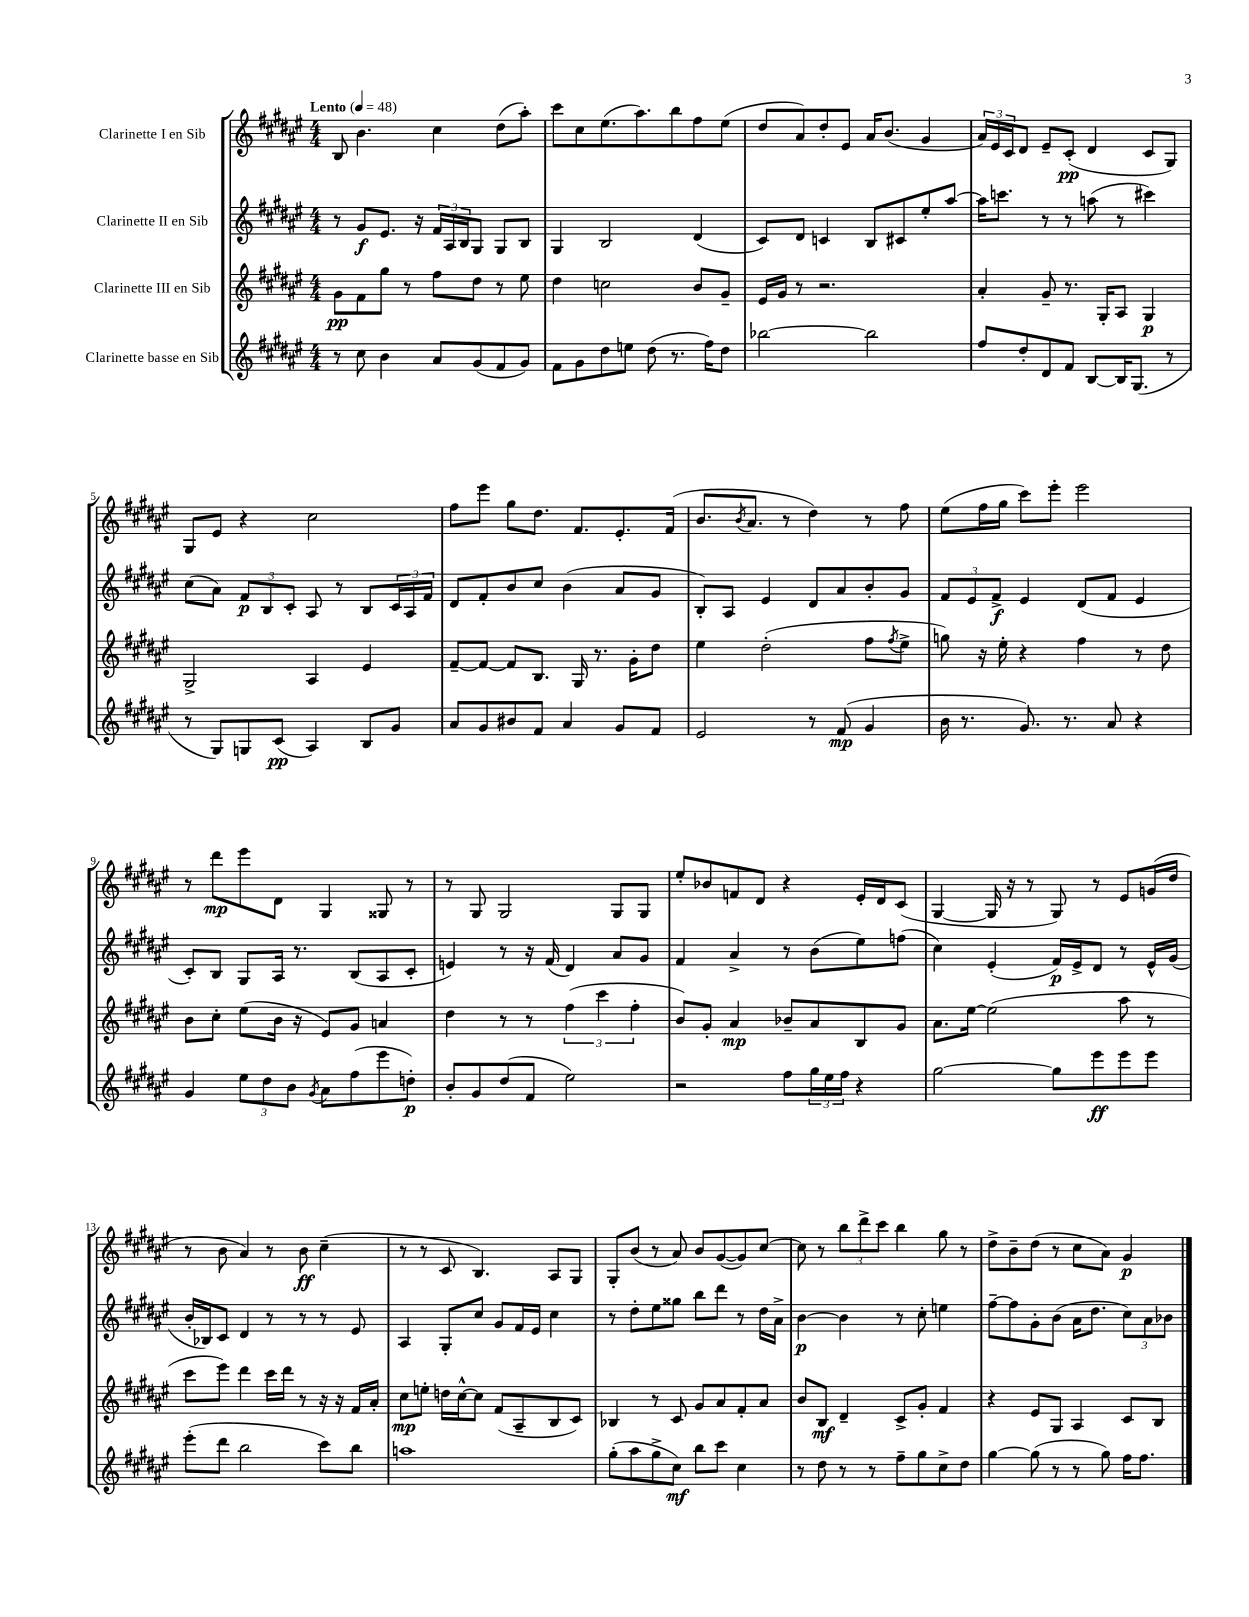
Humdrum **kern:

**kern	**kern	**kern	**kern
*staff4	*staff3	*staff2	*staff1
*clefG2	*clefG2	*clefG2	*clefG2
*k[f#c#g#d#a#e#]	*k[f#c#g#d#a#e#]	*k[f#c#g#d#a#e#]	*k[f#c#g#d#a#e#]
*M4/4	*M4/4	*M4/4	*M4/4
*MM48	*MM48	*MM48	*MM48
8r	8g#	8r	8B
8cc#	8f#	8g#	4.b
4b	8gg#	8.e#	.
.	8r	.	.
.	.	16r	.
8a#	8ff#	24f#	4cc#
.	.	24A#	.
.	.	24B	.
(8g#	8dd#	8G#	.
8f#	8r	8G#	(8dd#
8g#)	8ee#	8B	8aa#')
=	=	=	=
8f#	4dd#	4G#	8ccc#
8g#	.	.	8cc#
8dd#	2cc	2B	(8.ee#
8ee	.	.	.
.	.	.	8.aa#)
(8dd#	.	.	.
8.r	.	.	8bb
.	8b	(4d#	8ff#
16ff#)	.	.	.
8dd#	8g#~	.	(8ee#
=	=	=	=
[2bb-	16e#	8c#)	8dd#
.	16g#	.	.
.	8r	8d#	8a#)
.	2.r	4c	8dd#'
.	.	.	8e#
2bb-]	.	8B	16a#
.	.	.	(8.b
.	.	8c#	.
.	.	8ee#'	4g#
.	.	[8aa#	.
=	=	=	=
8ff#	4a#'	16aa#]	24a#)
.	.	.	24e#
.	.	8.ccc	.
.	.	.	24c#
8dd#'	.	.	8d#
8d#	8g#~	8r	8e#~
8f#	8.r	8r	(8c#'
[8B	.	(8aa	4d#
.	16G#'	.	.
16B]	8A#	8r	.
(8.G#	.	.	.
.	4G#	4ccc#)	8c#
8r	.	.	8G#)
=	=	=	=
8r	2G#^	(8cc#	8G#
8G#)	.	8a#)	8e#
8G	.	12f#	4r
.	.	12B	.
(8c#	.	.	.
.	.	12c#'	.
4A#)	4A#	8A#	2cc#
.	.	8r	.
8B	4e#	8B	.
8g#	.	24c#	.
.	.	24A#	.
.	.	24f#	.
=	=	=	=
8a#	[8f#~	8d#	8ff#
8g#	8f#_	8f#'	8eee#
8b#	8f#]	8b	8gg#
8f#	8.B	8cc#	8.dd#
4a#	.	(4b	.
.	16G#	.	8.f#
.	8.r	.	.
8g#	.	8a#	8.e#'
.	16g#'	.	.
8f#	8dd#	8g#	.
.	.	.	(16f#
=	=	=	=
2e#	4ee#	8B')	8.b
.	.	8A#	.
.	.	.	8qb
.	.	.	8.a#
.	(2dd#'	4e#	.
.	.	.	8r
8r	.	8d#	4dd#)
(8f#	.	8a#	.
4g#	8ff#	8b'	8r
.	8qff#	.	.
.	8ee#^	8g#	8ff#
=	=	=	=
16b	8gg)	12f#	(8ee#
8.r	.	.	.
.	.	12e#	.
.	16r	.	16ff#
.	.	12f#^	.
.	16ee#'	.	16gg#
8.g#)	4r	4e#	8ccc#)
.	.	.	8eee#'
8.r	.	.	.
.	4ff#	(8d#	2eee#
8a#	.	8f#	.
4r	8r	4e#	.
.	8dd#	.	.
=	=	=	=
4g#	8b	8c#')	8r
.	8cc#'	8B	8ddd#
12ee#	(8ee#	8G#	8eee#
12dd#	.	.	.
.	16b	16A#	8d#
12b	.	.	.
.	16r	8.r	.
8qg#	.	.	.
8a#	8e#)	.	4G#
(8ff#	8g#	(8B	.
8eee#	4a	8A#	8G##
8dd')	.	8c#'	8r
=	=	=	=
8b'	4dd#	4e)	8r
8g#	.	.	8G#
(8dd#	8r	8r	2G#
8f#	8r	16r	.
.	.	(16f#	.
2ee#)	(6ff#	4d#)	.
.	6ccc#	.	.
.	.	8a#	8G#
.	6ff#'	.	.
.	.	8g#	8G#
=	=	=	=
2r	8b)	4f#	8ee#'
.	8g#'	.	8b-
.	4a#	4a#^	8f
.	.	.	8d#
8ff#	8b-~	8r	4r
24gg#	8a#	(8b	.
24ee#	.	.	.
24ff#	.	.	.
4r	8B	8ee#)	16e#'
.	.	.	16d#
.	8g#	(8ff	(8c#
=	=	=	=
[2gg#	8.a#	4cc#)	[4G#
.	[16ee#	.	.
.	(2ee#]	(4e#'	16G#]
.	.	.	16r
.	.	.	8r
8gg#]	.	16f#)	8G#)
.	.	16e#^	.
8eee#	.	8d#	8r
8eee#	8aa#	8r	8e#
8eee#	8r	16e#^^	(16g
.	.	(16g#	16dd#
=	=	=	=
(8eee#'	8ccc#	16b'	8r
.	.	16B-)	.
8ddd#	8eee#)	8c#	8b
2bb	4ddd#	4d#	4a#)
.	16ccc#	8r	8r
.	16ddd#	.	.
.	8r	8r	8b
8ccc#)	16r	8r	(4cc#~
.	16r	.	.
8bb	16f#	8e#	.
.	16a#'	.	.
=	=	=	=
1aa	8cc#	4A#	8r
.	8ee'	.	8r
.	16dd	8G#'	8c#
.	[16cc#^^	.	.
.	8cc#]	8cc#	4.B)
.	(8f#	8g#	.
.	8A#~	16f#	.
.	.	16e#	.
.	8B	4cc#	8A#
.	8c#)	.	8G#
=	=	=	=
(8gg#'	4B-	8r	8G#'
8aa#	.	8dd#'	(8b
8gg#^	8r	8ee#	8r
8cc#)	8c#	8gg##	8a#)
8bb	8g#	8bb	8b
8ccc#	8a#	8ddd#	([8g#
4cc#	8f#'	8r	8g#])
.	8a#	16dd#	[8cc#
.	.	16a#^	.
=	=	=	=
8r	8b	[4b	8cc#]
8dd#	8B	.	8r
8r	4d#~	4b]	12bb
.	.	.	12ddd#^
8r	.	.	.
.	.	.	12ccc#
8ff#~	8c#^	8r	4bb
8gg#	8g#'	8cc#'	.
8cc#^	4f#	4ee	8gg#
8dd#	.	.	8r
=	=	=	=
[4gg#	4r	[8ff#~	8dd#^
.	.	8ff#]	8b~
(8gg#]	8e#	8g#'	(8dd#
8r	8G#	(8b	8r
8r	4A#	16a#	8cc#
.	.	8.dd#	.
8gg#)	.	.	8a#)
16ff#	8c#	12cc#)	4g#
8.ff#	.	.	.
.	.	12a#	.
.	8B	.	.
.	.	12b-	.
==	==	==	==
*-	*-	*-	*-
